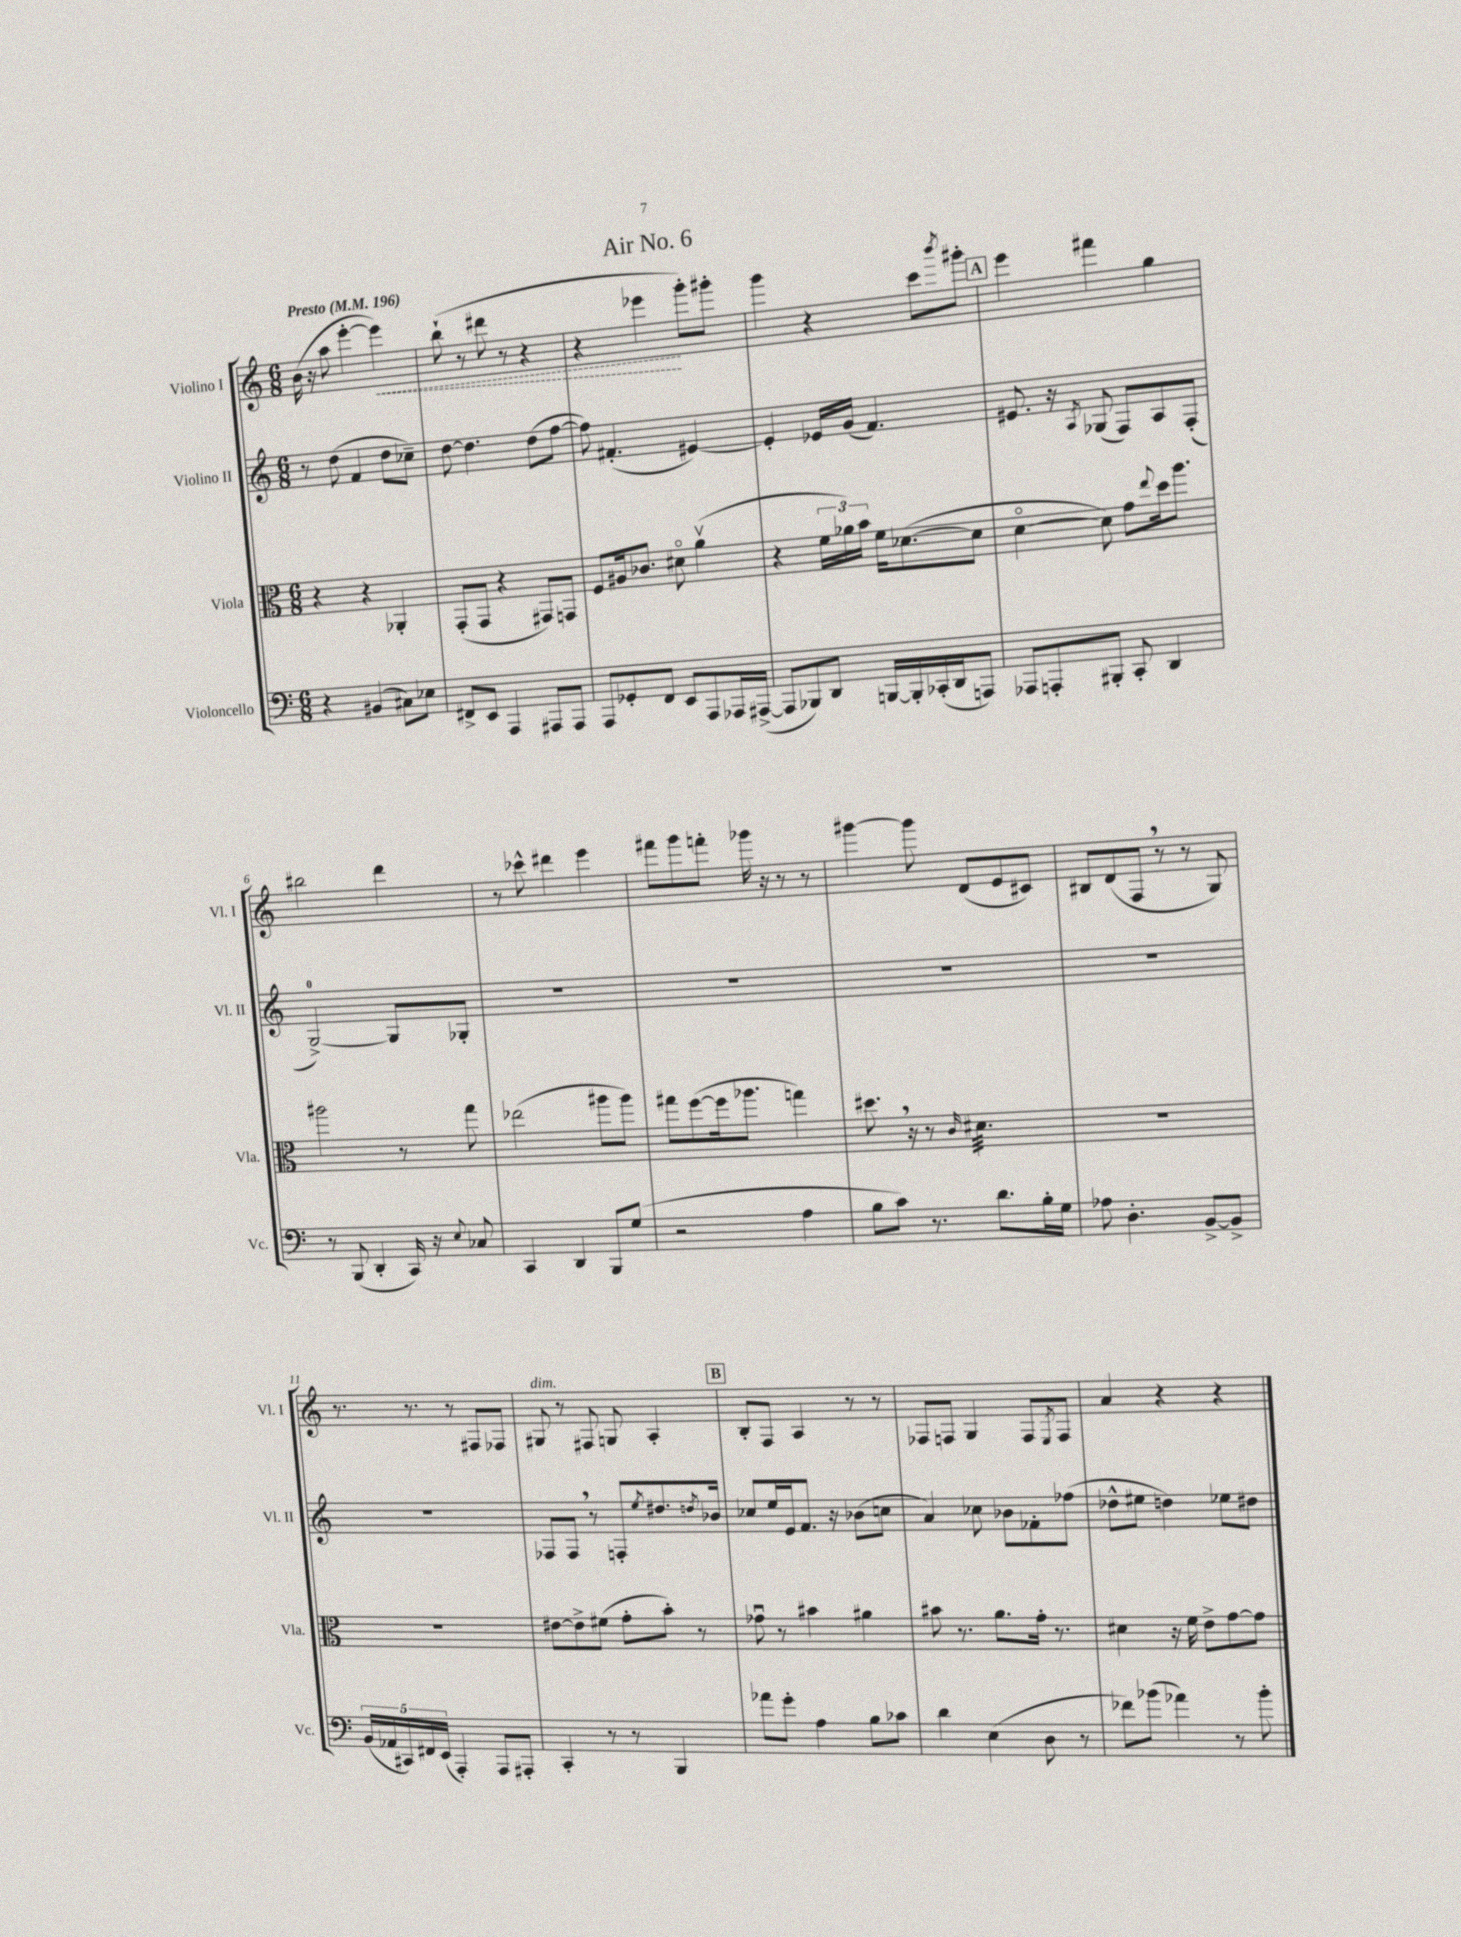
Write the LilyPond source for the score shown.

\header { title = "Air No. 6" }
<<
\new StaffGroup <<
\new Staff = "s0" \with { instrumentName = "Violino I" shortInstrumentName = "Vl. I" } {
    \clef treble \key c \major \numericTimeSignature \time 6/8 \tempo "Presto" 4 = 196
    b'16( r16 a''8 e'''4~-. \once \override Hairpin.style = #'dashed-line e'''4\<) |
    b''8-!( r8 dis'''8 r8 r4 |
    r4 ees'''4\! g'''8-.) gis'''8-. |
    g'''4 r4 c'''8 \acciaccatura { b'''8 } gis'''8-. |
    \mark \markup { \box "A" } e'''4 fis'''4 g''4 |
    bis''2 d'''4 |
    r8 ces'''8-^ dis'''4 e'''4 |
    fis'''8 g'''8 f'''8-. ges'''16 r16 r8 r8 |
    gis'''4~ gis'''8 d'8( e'8 cis'8) |
    bis8 d'8( f8 \breathe r8 r8 g8) |
    r8. r8. r8 fis8 fes8 |
    gis8^\markup { \italic "dim." } r8 fis8 g8 a4-. |
    \mark \markup { \box "B" } b8-. f8 a4 r8 r8 |
    fes8 f8 g4 f8 \acciaccatura { e8 } f8 |
    a'4 r4 r4 \bar "|." |
}
\new Staff = "s1" \with { instrumentName = "Violino II" shortInstrumentName = "Vl. II" } {
    \clef treble \key c \major \numericTimeSignature \time 6/8
    r8 d''8( f'4 d''8 ces''8--) |
    d''8~ d''4. d''8( f''8~ |
    f''8) fis'4.-.( eis'4~) |
    eis'4-. ees'16 g'16( f'4.) |
    \mark \markup { \box "A" } eis'8. r16 \acciaccatura { a8 } ges8( f8) a8 f8-.( |
    g2-0~->) g8 ges8-. |
    R2. |
    R2. |
    R2. |
    R2. |
    R2. |
    fes8 fes8 \breathe r8 f8-. \acciaccatura { e''8 } dis''8. \acciaccatura { d''8 } bes'16 |
    \mark \markup { \box "B" } ces''8 e''16 e'16 f'8. r16 bes'8( c''8 |
    a'4) ces''8 bes'8 fes'8-. fes''8( |
    des''8-^ eis''8 d''4) ees''8 dis''8 \bar "|." |
}
\new Staff = "s2" \with { instrumentName = "Viola" shortInstrumentName = "Vla." } {
    \clef alto \key c \major \numericTimeSignature \time 6/8
    r4 r4 aes,4-. |
    g,8-.( g,8 r4 gis,8) g,8 |
    f8 ais16 ces'8. dis'8\flageolet a'4\upbow( |
    r4 \tuplet 3/2 { f'16 aes'16) b'16 } f'16 des'8.~( des'8 |
    \mark \markup { \box "A" } d'4~\flageolet d'8) g'8 \appoggiatura { e''8 } d''16 a''8. |
    ais''2 r8 g''8 |
    ees''2( ais''8 ais''8) |
    gis''8 f''8~( f''16 aes''8. g''4) |
    dis''8. \breathe r16 r8 \grace { c'16 } dis'4.:32 |
    R2. |
    R2. |
    eis'8~ eis'8-> fis'8( g'8-. b'8-.) r8 |
    \mark \markup { \box "B" } ges'8\downbow r8 bis'4 ais'4 |
    bis'8 r8. a'8. g'16-. r8. |
    dis'4 r16 f'16 e'8-> g'8~ g'8 \bar "|." |
}
\new Staff = "s3" \with { instrumentName = "Violoncello" shortInstrumentName = "Vc." } {
    \clef bass \key c \major \numericTimeSignature \time 6/8
    r4 bis,4( cis8) ees8 |
    fis,8-> e,8 a,,4 ais,,8 ais,,8 |
    a,,8 ges,8-. f,8 e,8 a,,8 aes,,16 ais,,16~->( |
    ais,,8 bes,,8) d,8 b,,16~ b,,16-. ces,16-.( d,16 a,,8) |
    \mark \markup { \box "A" } aes,,8 a,,8-. bis,,8-. c,8-. d,4 |
    r8 b,,8( d,4-. c,16) r16 \appoggiatura { e8 } ces8 |
    c,4 d,4 b,,8 g8( |
    r2 a4 |
    b8 c'8) r8. d'8. b16-. g16 |
    aes8 d4.-. b,8~-> b,8-> |
    \tuplet 5/4 { b,16( aes,16 cis,16) fis,16 e,16( } a,,4-.) a,,8 ais,,8-. |
    c,4-. r8 r8 b,,4 |
    \mark \markup { \box "B" } aes'8 g'8-. a4 b8 ces'8 |
    d'4 e4( d8 r8 |
    fes'8) bes'8( aes'4) r8 bes'8-. \bar "|." |
}
>>
>>
